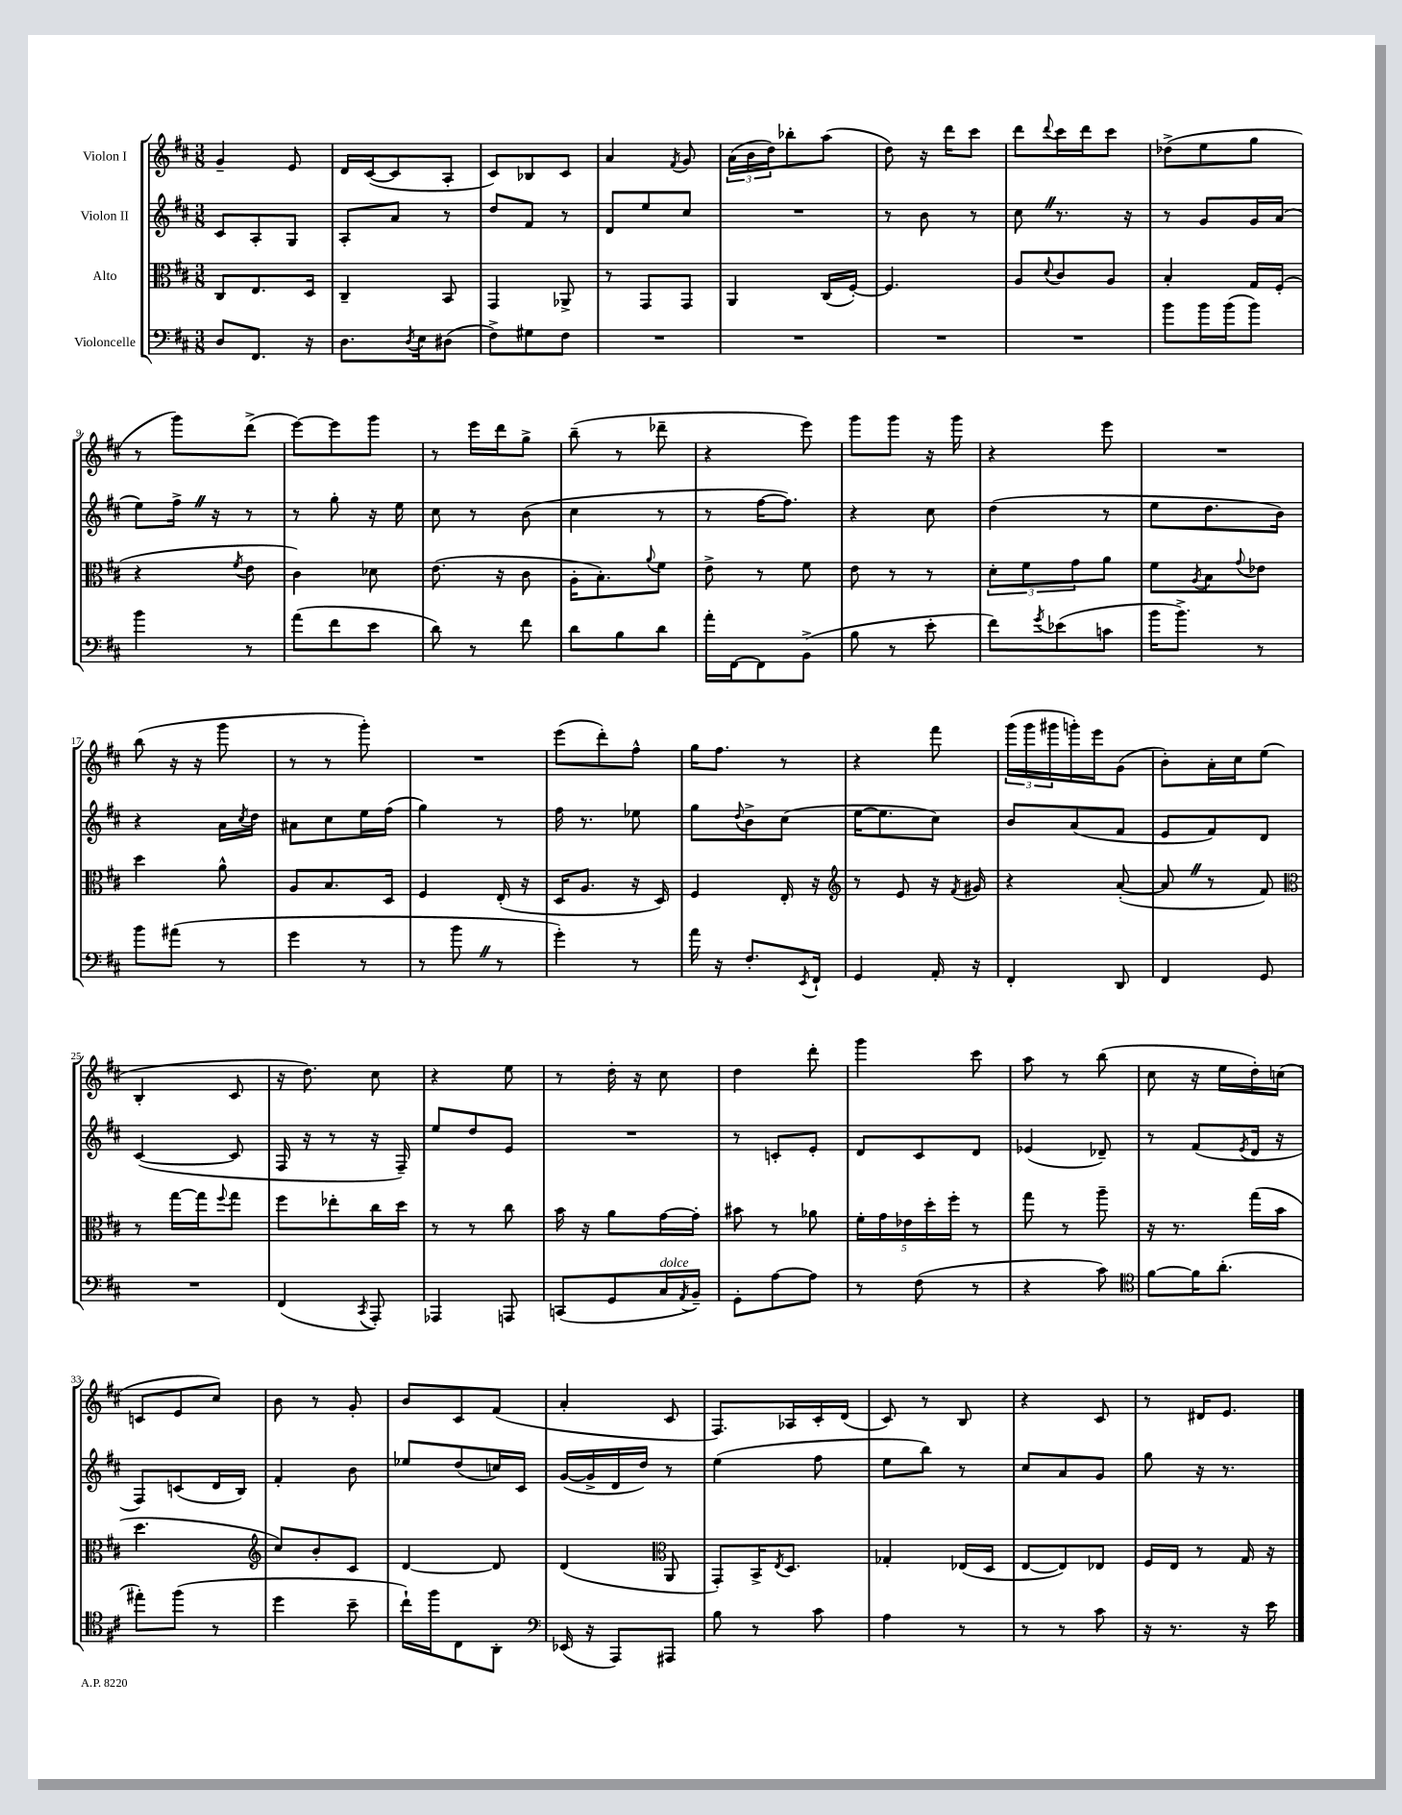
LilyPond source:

<<
\new StaffGroup <<
\new Staff = "s0" \with { instrumentName = "Violon I" } {
    \clef treble \key d \major \numericTimeSignature \time 3/8
    g'4-- e'8 |
    d'16 cis'16~( cis'8 a8-. |
    cis'8) bes8 cis'8 |
    a'4 \acciaccatura { fis'8 } g'8 |
    \tuplet 3/2 { a'16( b'16 d''16) } bes''8-. a''8( |
    d''8) r16 d'''16 cis'''8 |
    d'''8 \appoggiatura { d'''8 } cis'''16 d'''16 cis'''8 |
    des''8->( e''8 g''8 |
    r8 g'''8) d'''8->( |
    e'''8~) e'''8 g'''8 |
    r8 e'''16 d'''16 g''8-> |
    b''8--( r8 des'''8-- |
    r4 e'''8) |
    g'''8 g'''8 r16 g'''16 |
    r4 e'''8 |
    R4. |
    b''8( r16 r16 g'''8 |
    r8 r8 g'''8-.) |
    R4. |
    e'''8( d'''8-.) fis''8-^ |
    g''16 fis''8. r8 |
    r4 fis'''8 |
    \tuplet 3/2 { g'''16( g'''16 gis'''16 } g'''16-.) e'''16 g'8( |
    b'8-.) a'16-. cis''16 e''8( |
    b4-. cis'8 |
    r16 d''8.) cis''8 |
    r4 e''8 |
    r8 d''16-. r16 cis''8 |
    d''4 d'''8-. |
    g'''4 cis'''8 |
    a''8 r8 b''8( |
    cis''8 r16 e''16 d''16-.) c''16( |
    c'8 e'8 cis''8) |
    b'8 r8 g'8-. |
    b'8 cis'8 fis'8( |
    a'4-. cis'8 |
    fis8.) aes16 cis'16-. d'16( |
    cis'8) r8 b8 |
    r4 cis'8 |
    r8 dis'16 e'8. \bar "|." |
}
\new Staff = "s1" \with { instrumentName = "Violon II" } {
    \clef treble \key d \major \numericTimeSignature \time 3/8
    cis'8 a8-. g8 |
    a8-. a'8 r8 |
    d''8 fis'8 r8 |
    d'8 e''8 cis''8 |
    R4. |
    r8 b'8 r8 |
    cis''8 \once \override BreathingSign.text = \markup { \musicglyph "scripts.caesura.straight" } \breathe r8. r16 |
    r8 g'8 g'16 a'16( |
    e''8) fis''16-> \once \override BreathingSign.text = \markup { \musicglyph "scripts.caesura.straight" } \breathe r16 r8 |
    r8 g''8-. r16 e''16 |
    cis''8 r8 b'8( |
    cis''4 r8 |
    r8 fis''16~ fis''8.) |
    r4 cis''8 |
    d''4( r8 |
    e''8 d''8. b'16) |
    r4 a'16 \acciaccatura { cis''8 } d''16 |
    ais'8 cis''8 e''16 fis''16( |
    g''4) r8 |
    fis''16 r8. ees''8 |
    g''8 \appoggiatura { d''8 } b'8-> cis''8( |
    e''16~ e''8. cis''8) |
    b'8 a'8( fis'8 |
    e'8 fis'8) d'8 |
    cis'4~( cis'8 |
    fis16 r16 r8 r16 fis16--) |
    e''8 d''8 e'8 |
    R4. |
    r8 c'8-. e'8-. |
    d'8 cis'8 d'8 |
    ees'4( des'8--) |
    r8 fis'8( \acciaccatura { e'8 } d'16 r16 |
    fis8) c'8( d'16 b16) |
    fis'4-. b'8 |
    ees''8 d''8( c''16) cis'16 |
    g'16~( g'16-> d'16 d''16) r8 |
    e''4( fis''8 |
    e''8 b''8) r8 |
    cis''8 a'8 g'8 |
    g''8 r16 r8. \bar "|." |
}
\new Staff = "s2" \with { instrumentName = "Alto" } {
    \clef alto \key d \major \numericTimeSignature \time 3/8
    cis8 e8. d16 |
    cis4-- b,8 |
    g,4 aes,8-> |
    r8 g,8 g,8 |
    a,4 cis16( fis16~-.) |
    fis4. |
    a8 \appoggiatura { d'8 } cis'8 a8 |
    b4-. g16 fis16-.( |
    r4 \acciaccatura { fis'8 } e'8 |
    cis'4) des'8 |
    e'8.( r16 cis'8 |
    a16-. b8.-.) \appoggiatura { a'8 } fis'8 |
    e'8-> r8 fis'8 |
    e'8 r8 r8 |
    \tuplet 3/2 { d'8-. fis'8 g'8 } a'8 |
    fis'8 \acciaccatura { a8 } b8 \appoggiatura { g'8 } ees'8 |
    d''4 a'8-^ |
    a8 b8. d16 |
    fis4 e16-.( r16 |
    d16 a8. r16 d16) |
    fis4 e16-. r16 |
    \clef treble r8 e'8 r16 \acciaccatura { fis'8 } gis'16 |
    r4 a'8~-.( |
    a'8 \once \override BreathingSign.text = \markup { \musicglyph "scripts.caesura.straight" } \breathe r8 fis'8) |
    \clef alto r8 g''16~ g''16 \appoggiatura { fis''8 } g''8 |
    fis''8 ees''8-. cis''16 d''16 |
    r8 r8 cis''8 |
    b'16 r16 a'8 g'16~ g'16-. |
    bis'8 r8 aes'8 |
    \tuplet 5/4 { fis'16-. g'16 ees'16 d''16-. fis''16-. } r8 |
    g''8 r8 a''8-- |
    r16 r8. g''16( b'16 |
    d''4. |
    \clef treble cis''8) b'8-. cis'8 |
    d'4~ d'8 |
    d'4( \clef alto a,8 |
    g,8-.) b,16-> \acciaccatura { e8 } d8. |
    ges4-. ees16( d16 |
    e8~ e8) ees8 |
    fis16 e16 r8 g16 r16 \bar "|." |
}
\new Staff = "s3" \with { instrumentName = "Violoncelle" } {
    \clef bass \key d \major \numericTimeSignature \time 3/8
    d8 fis,8. r16 |
    d8. \acciaccatura { d8 } e16 dis8( |
    fis8->) gis8 fis8 |
    R4. |
    R4. |
    R4. |
    R4. |
    b'8 b'16 b'16( b'8) |
    b'4 r8 |
    a'8( fis'8 e'8 |
    d'8) r8 fis'8 |
    d'8 b8 d'8 |
    a'16-. fis,16~ fis,8 b,8->( |
    b8 r8 e'8-. |
    fis'8) \acciaccatura { g'8 } ees'8( c'8 |
    b'16 b'8.->) r8 |
    b'8 ais'8( r8 |
    g'4 r8 |
    r8 b'8 \once \override BreathingSign.text = \markup { \musicglyph "scripts.caesura.straight" } \breathe r8 |
    g'4-.) r8 |
    a'16 r16 fis8.-. \acciaccatura { e,8 } fis,16-! |
    g,4 a,16-. r16 |
    fis,4-. d,8 |
    fis,4 g,8 |
    R4. |
    fis,4( \acciaccatura { cis,8 } a,,8-.) |
    aes,,4 a,,8 |
    c,8( g,8 cis16^\markup { \italic "dolce" } \acciaccatura { a,8 } b,16--) |
    g,8-. a8~ a8 |
    r8 fis8( r8 |
    r4 cis'8) |
    \clef tenor fis'8~ fis'16 a'8.-.( |
    eis''8-.) fis''8( r8 |
    d''4 b'8-- |
    cis''16-!) fis''16 cis8 a,8-. |
    \clef bass ees,16( r16 a,,8) ais,,8 |
    b8 r8 cis'8 |
    a4 r8 |
    r8 r8 cis'8 |
    r16 r8. r16 e'16 \bar "|." |
}
>>
>>
